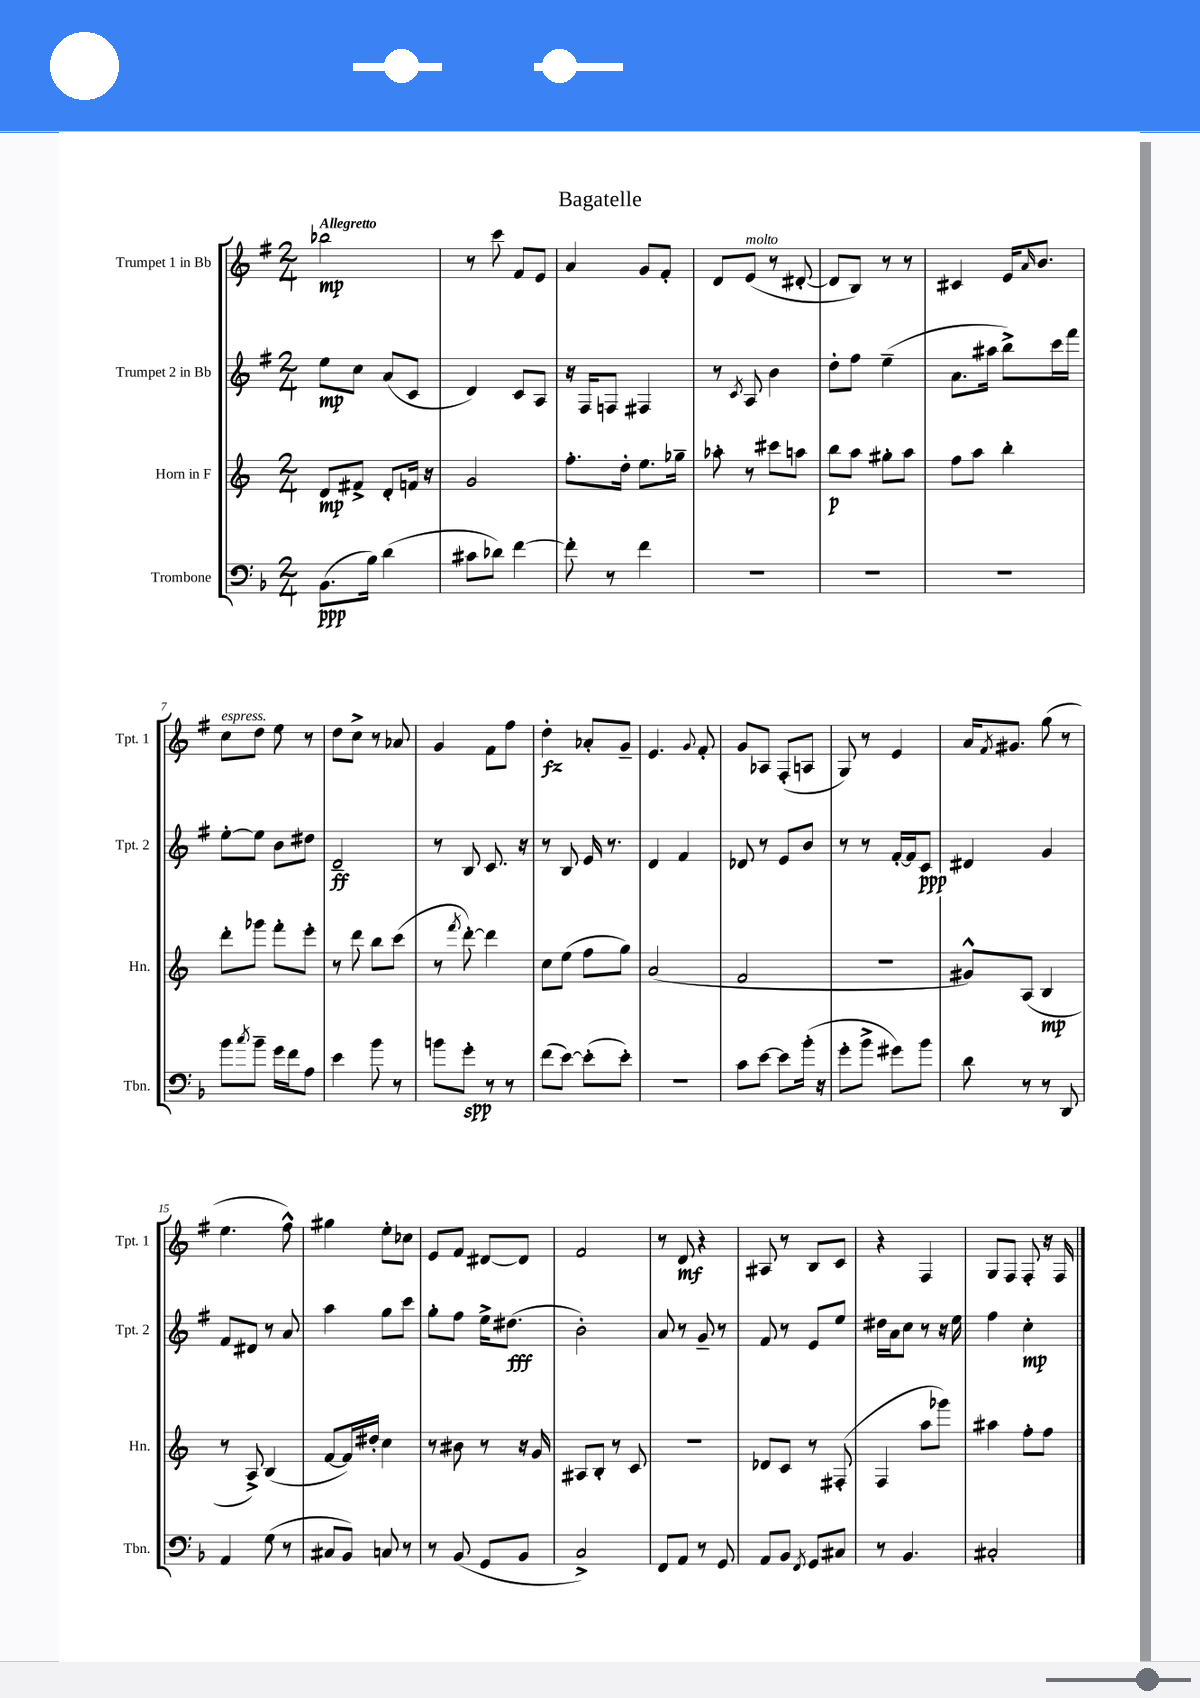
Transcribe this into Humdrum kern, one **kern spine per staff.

**kern	**dynam	**kern	**dynam	**kern	**dynam	**kern	**dynam
*part4	*part4	*part3	*part3	*part2	*part2	*part1	*part1
*staff4	*staff4	*staff3	*staff3	*staff2	*staff2	*staff1	*staff1
*I"Trombone	*	*I"Horn in F	*	*I"Trumpet 2 in Bb	*	*I"Trumpet 1 in Bb	*
*I'Tbn.	*	*I'Hn.	*	*I'Tpt. 2	*	*I'Tpt. 1	*
*clefF4	*	*clefG2	*	*clefG2	*	*clefG2	*
*k[b-]	*	*k[]	*	*k[f#]	*	*k[f#]	*
*M2/4	*	*M2/4	*	*M2/4	*	*M2/4	*
=1	=1	=1	=1	=1	=1	=1	=1
!	!	!	!	!	!	!LO:TX:a:B:t=Allegretto	!
(8.BB-\L	ppp	8d/L	mp	8ee\L	mp	2bb-X\	mp
.	.	8f#X^/J	.	8cc\J	.	.	.
16B-\Jk)	.	.	.	.	.	.	.
(4d\	.	8d'/L	.	(8a/L	.	.	.
.	.	16fn/Jk	.	8c/J	.	.	.
.	.	16r	.	.	.	.	.
=2	=2	=2	=2	=2	=2	=2	=2
8c#X\L	.	2g/	.	4d/)	.	8r	.
8d-X\J)	.	.	.	.	.	8ccc\	.
[4f\	.	.	.	8c/L	.	8f#/L	.
.	.	.	.	8A/J	.	8e/J	.
=3	=3	=3	=3	=3	=3	=3	=3
8f'\]	.	8.ff'\L	.	16r	.	4a/	.
.	.	.	.	16F#/KL	.	.	.
8r	.	.	.	8Fn/J	.	.	.
.	.	16dd'\Jk	.	.	.	.	.
4f\	.	8.ee\L	.	4F#X/	.	8g/L	.
.	.	.	.	.	.	8f#'/J	.
.	.	16gg-X~\Jk	.	.	.	.	.
=4	=4	=4	=4	=4	=4	=4	=4
2r	.	8aa-X'\	.	8r	.	8d/L	.
.	.	.	.	8qc/	.	.	.
!	!	!	!	!	!	!LO:TX:a:i:t=molto	!
.	.	8r	.	8A/	.	(8e/J	.
.	.	8ccc#X\L	.	4b\	.	8r	.
.	.	8aan\J	.	.	.	[8d#X'/	.
=5	=5	=5	=5	=5	=5	=5	=5
2r	.	8bb\L	p	8dd'\L	.	8d#/L]	.
.	.	8aa\J	.	8ff#\J	.	8B/J)	.
.	.	8gg#X'\L	.	(4ee~\	.	8r	.
.	.	8aa\J	.	.	.	8r	.
=6	=6	=6	=6	=6	=6	=6	=6
2r	.	8ff\L	.	8.a\L	.	4c#X/	.
.	.	8aa\J	.	.	.	.	.
.	.	.	.	16aa#X\Jk	.	.	.
.	.	4bb'\	.	8bb^\L)	.	16e/KL	.
.	.	.	.	.	.	16qqa/	.
.	.	.	.	.	.	8.b/J	.
.	.	.	.	16ccc\L	.	.	.
.	.	.	.	16fff#\JJ	.	.	.
!!LO:LB:g=z
=7	=7	=7	=7	=7	=7	=7	=7
!	!	!	!	!	!	!LO:TX:a:i:t=espress.	!
8b-\L	.	8ddd'\L	.	[8ee'\L	.	8cc\L	.
8qcc/	.	.	.	.	.	.	.
8b-~\J	.	8ggg-X\J	.	8ee\J]	.	8dd\J	.
16g\LL	.	8fff'\L	.	8b\L	.	8ee\	.
16f\J	.	.	.	.	.	.	.
8A\J	.	8eee'\J	.	8dd#X\J	.	8r	.
=8	=8	=8	=8	=8	=8	=8	=8
4e\	.	8r	.	2d~/	ff	8dd\L	.
.	.	8ddd\	.	.	.	8cc^\J	.
8b-\	.	8bb\L	.	.	.	8r	.
8r	.	(8ccc\J	.	.	.	8a-X/	.
=9	=9	=9	=9	=9	=9	=9	=9
8bn\L	.	8r	.	8r	.	4g/	.
.	.	8qfff/	.	.	.	.	.
8g'\J	spp	[8ddd'\)	.	8B/	.	.	.
8r	.	4ddd\]	.	8.c/	.	8f#\L	.
8r	.	.	.	.	.	8ff#\J	.
.	.	.	.	16r	.	.	.
=10	=10	=10	=10	=10	=10	=10	=10
(8f\L	.	8cc\L	.	8r	.	4dd'\	fz
[8e\J)	.	(8ee\J	.	8B/	.	.	.
(8e'\L]	.	8ff\L	.	16e/	.	8a-X'/L	.
.	.	.	.	8.r	.	.	.
8e'\J)	.	8gg\J)	.	.	.	8g~/J	.
=11	=11	=11	=11	=11	=11	=11	=11
2r	.	(2a/	.	4d/	.	4.e/	.
.	.	.	.	4f#/	.	.	.
.	.	.	.	.	.	8qqg/	.
.	.	.	.	.	.	8f#'/	.
=12	=12	=12	=12	=12	=12	=12	=12
8c\L	.	2f/	.	8d-X/	.	8g/L	.
[8e\J	.	.	.	8r	.	8A-X/J	.
8e\L]	.	.	.	8e/L	.	(8F#'/L	.
(16b-'\Jk	.	.	.	8b/J	.	8An/J	.
16r	.	.	.	.	.	.	.
=13	=13	=13	=13	=13	=13	=13	=13
8g'\L	.	2r	.	8r	.	8G/)	.
8b-^\J	.	.	.	8r	.	8r	.
8g#X\L)	.	.	.	[16f#'/LL	.	4e/	.
.	.	.	.	16f#/J]	.	.	.
8b-\J	.	.	.	8c/J	ppp	.	.
=14	=14	=14	=14	=14	=14	=14	=14
8d\	.	8g#X^^/L)	.	4d#X/	.	16a/KL	.
.	.	.	.	.	.	8qf#/	.
.	.	.	.	.	.	8.g#X/J	.
8r	.	(8A/J	.	.	.	.	.
8r	.	4B/	mp	4g/	.	(8gg\	.
8DD/	.	.	.	.	.	8r	.
!!LO:LB:g=z
=15	=15	=15	=15	=15	=15	=15	=15
4AA/	.	8r	.	8f#/L	.	4.ee\	.
.	.	8A^/)	.	8d#X/J	.	.	.
(8G\	.	(4B/	.	8r	.	.	.
8r	.	.	.	8a/	.	8ff#^^\)	.
=16	=16	=16	=16	=16	=16	=16	=16
8C#X/L	.	[8f/L	.	4aa\	.	4gg#X\	.
8BB-/J)	.	16f/L])	.	.	.	.	.
.	.	16dd#X'/JJ	.	.	.	.	.
8Cn/	.	4cc\	.	8gg\L	.	8ee'\L	.
8r	.	.	.	8ccc\J	.	8cc-X\J	.
=17	=17	=17	=17	=17	=17	=17	=17
8r	.	8r	.	8gg'\L	.	8e/L	.
(8BB-/	.	8b#X\	.	8ff#\J	.	8f#/J	.
8GG/L	.	8r	.	16ee^\KL	.	[8d#X/L	.
.	.	.	.	(8.dd#X\J	fff	.	.
8BB-/J	.	16r	.	.	.	8d#/J]	.
.	.	16g/	.	.	.	.	.
=18	=18	=18	=18	=18	=18	=18	=18
2C^/)	.	8A#X/L	.	2b'\)	.	2f#/	.
.	.	8B'/J	.	.	.	.	.
.	.	8r	.	.	.	.	.
.	.	8c/	.	.	.	.	.
=19	=19	=19	=19	=19	=19	=19	=19
8FF/L	.	2r	.	8a/	.	8r	.
8AA/J	.	.	.	8r	.	8d/	mf
8r	.	.	.	8g~/	.	4r	.
8GG/	.	.	.	8r	.	.	.
=20	=20	=20	=20	=20	=20	=20	=20
8AA/L	.	8d-X/L	.	8f#/	.	8A#X/	.
8BB-/J	.	8c/J	.	8r	.	8r	.
8qFF/	.	.	.	.	.	.	.
8GG/L	.	8r	.	8e/L	.	8B/L	.
8C#X/J	.	(8F#X'/	.	8ee/J	.	8c/J	.
=21	=21	=21	=21	=21	=21	=21	=21
8r	.	4F/	.	16dd#X\LL	.	4r	.
.	.	.	.	16a\J	.	.	.
4.BB-/	.	.	.	8cc\J	.	.	.
.	.	8aa\L	.	8r	.	4F#/	.
.	.	8ggg-X\J)	.	16r	.	.	.
.	.	.	.	16ee\	.	.	.
=22	=22	=22	=22	=22	=22	=22	=22
2C#X'/	.	4aa#X\	.	4ff#\	.	8G/L	.
.	.	.	.	.	.	8F#/J	.
.	.	8ff'\L	.	4cc'\	mp	8F#'/	.
.	.	8ff\J	.	.	.	16r	.
.	.	.	.	.	.	16F#/	.
==	==	==	==	==	==	==	==
*-	*-	*-	*-	*-	*-	*-	*-
